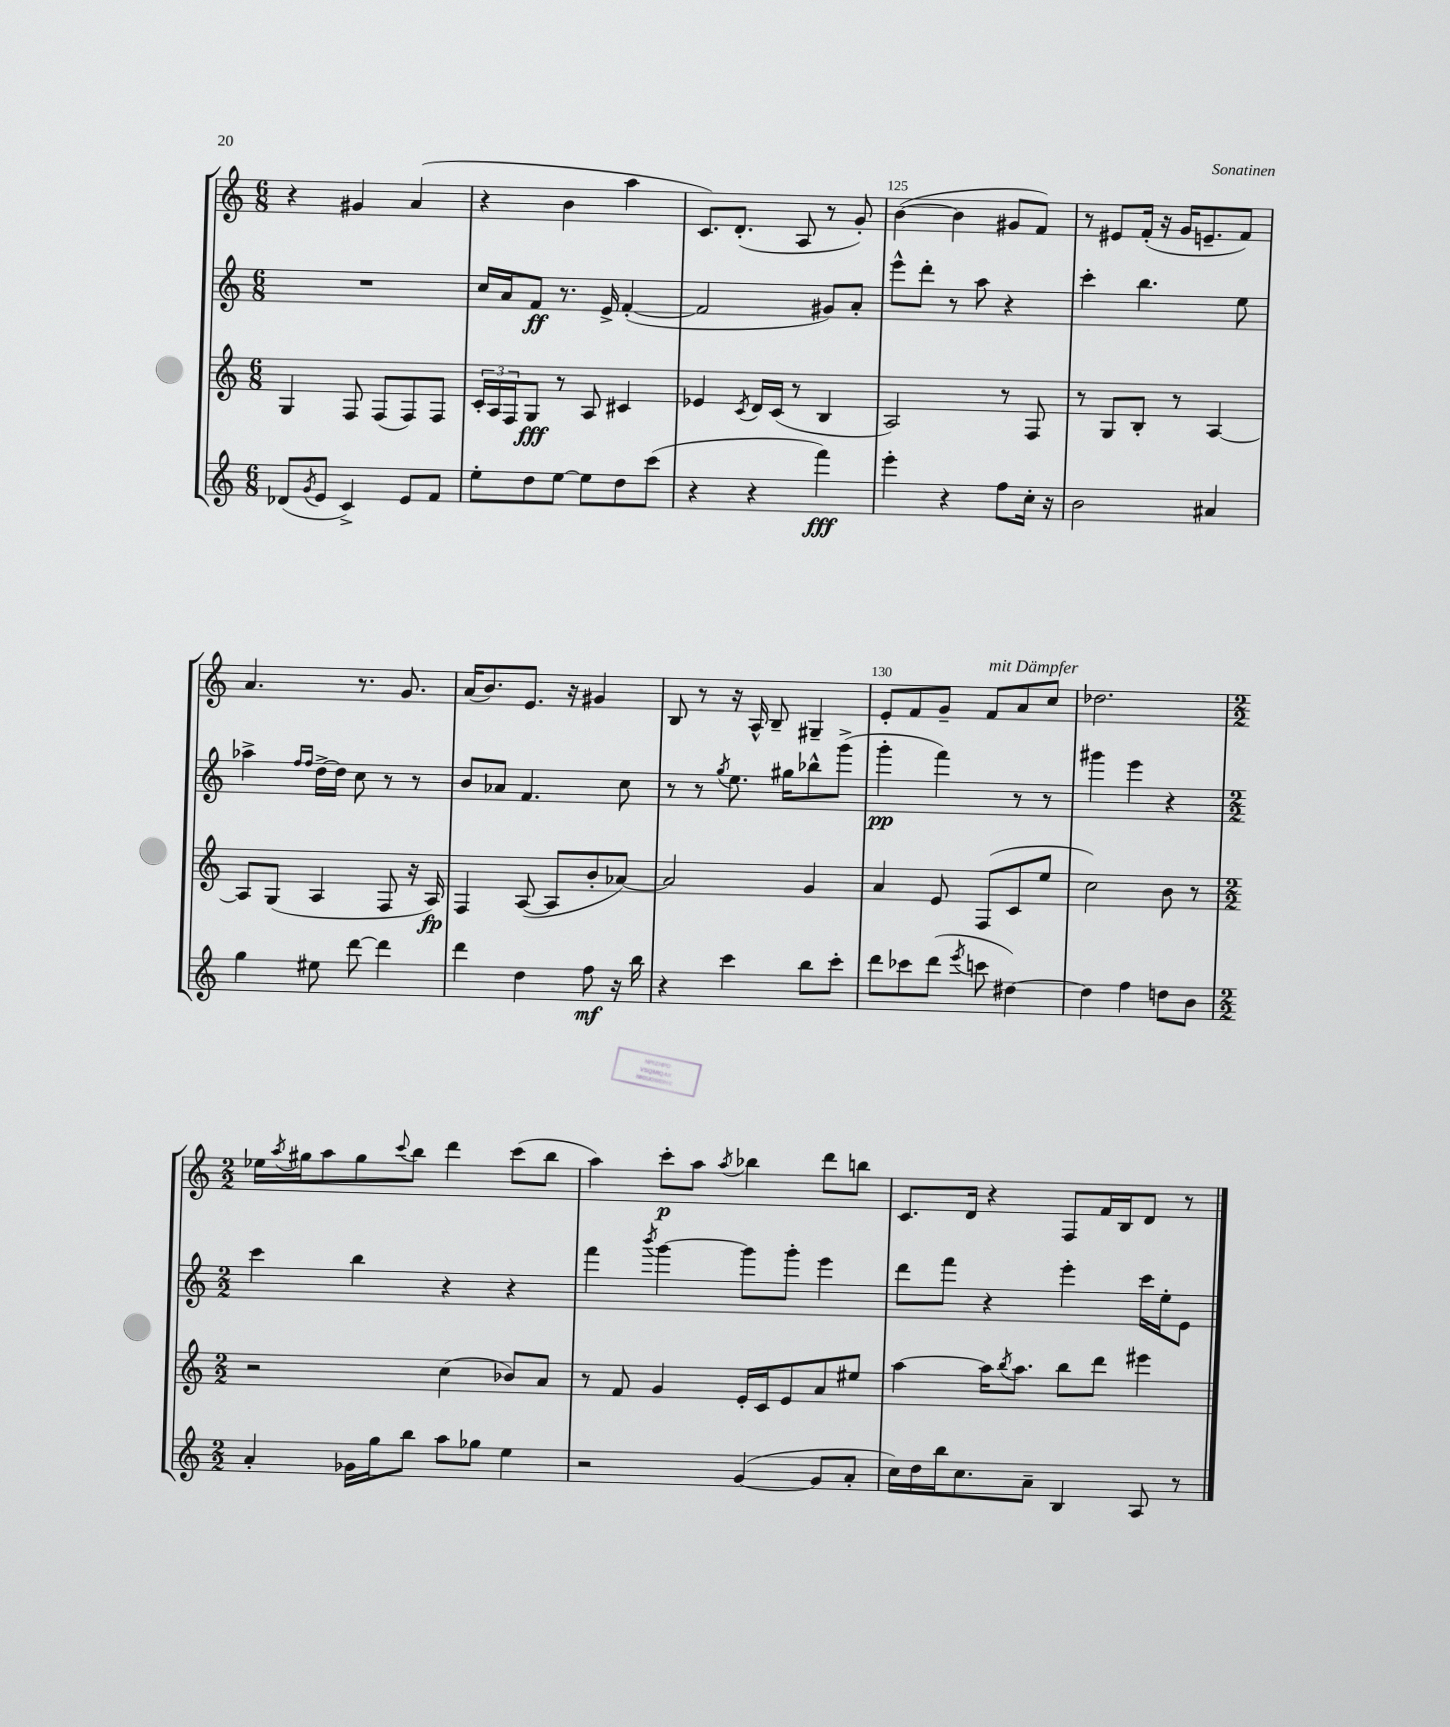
<<
\new StaffGroup <<
\new Staff = "s0" {
    \clef treble \key c \major \numericTimeSignature \time 6/8
    r4 gis'4 a'4( |
    r4 b'4 a''4 |
    c'8.) d'8.-.( a8 r8 g'8-.) |
    b'4~( b'4 gis'8 f'8) |
    r8 eis'8 f'16-.( r16 g'16 e'8.-- f'8) |
    a'4. r8. g'8. |
    a'16( b'8.) e'8. r16 gis'4 |
    b8 r8 r16 a16-^ b8-- gis4-- |
    e'8-. f'8 g'8-- f'8^\markup { \italic "mit Dämpfer" } a'8 c''8 |
    des''2. |
    \numericTimeSignature \time 2/2 ees''16 \acciaccatura { a''8 } gis''16 a''8 gis''8 \appoggiatura { c'''8 } b''8 d'''4 c'''8( b''8 |
    a''4) c'''8-.\p a''8 \acciaccatura { a''8 } bes''4 d'''8 b''8 |
    c'8. d'16 r4 f8 f'16 b16 d'8 r8 \bar "|." |
}
\new Staff = "s1" {
    \clef treble \key c \major \numericTimeSignature \time 6/8
    R2. |
    c''16 a'16 f'8\ff r8. e'16-> f'4~-.( |
    f'2 gis'8) a'8-. |
    e'''8-^ d'''8-. r8 a''8 r4 |
    c'''4-. b''4. e''8 |
    aes''4-> \grace { f''16 f''16 } d''16~-> d''16 c''8 r8 r8 |
    b'8 aes'8 f'4. c''8 |
    r8 r8 \acciaccatura { g''8 } e''8. gis''16 bes''8-^ g'''8->( |
    g'''4-.\pp f'''4) r8 r8 |
    gis'''4 e'''4 r4 |
    \numericTimeSignature \time 2/2 c'''4 b''4 r4 r4 |
    f'''4 \acciaccatura { b'''8 } g'''4~ g'''8 g'''8-. e'''4 |
    d'''8 f'''8 r4 e'''4-. c'''16 e''16-. e'8 \bar "|." |
}
\new Staff = "s2" {
    \clef treble \key c \major \numericTimeSignature \time 6/8
    g4 f8 f8( f8) f8 |
    \tuplet 3/2 { c'16-. a16 f16 } g8\fff r8 a8 cis'4 |
    ees'4 \acciaccatura { c'8 } d'16 c'16( r8 b4 |
    a2) r8 f8 |
    r8 g8 b8-. r8 a4~ |
    a8 g8( a4 f8 r16 a16\fp) |
    f4 a8~( a8 b'8-. aes'8~) |
    aes'2 g'4 |
    a'4 e'8 f8( c'8 e''8 |
    c''2) b'8 r8 |
    \numericTimeSignature \time 2/2 r2 c''4( bes'8) a'8 |
    r8 f'8 g'4 e'16-. c'16 e'8 a'8 eis''8 |
    a''4~ a''16 \acciaccatura { b''8 } a''8. b''8 d'''8 eis'''4 \bar "|." |
}
\new Staff = "s3" {
    \clef treble \key c \major \numericTimeSignature \time 6/8
    des'8( \acciaccatura { g'8 } e'8 c'4->) e'8 f'8 |
    e''8-. d''8 e''8~ e''8 d''8 c'''8( |
    r4 r4 f'''4\fff) |
    e'''4-. r4 f''8 c''16-. r16 |
    b'2 ais'4 |
    g''4 eis''8 d'''8~ d'''4 |
    d'''4 d''4 f''8\mf r16 b''16 |
    r4 c'''4 b''8 c'''8-. |
    d'''8 ces'''8 d'''8( \acciaccatura { e'''8 } c'''8 dis''4~) |
    dis''4 f''4 d''8 b'8 |
    \numericTimeSignature \time 2/2 a'4-. ges'16 g''16 b''8 a''8 ges''8 e''4 |
    r2 g'4~( g'8 a'8-. |
    c''16) d''16 b''16 c''8. a'8-- b4 a8 r8 \bar "|." |
}
>>
>>
\layout { \context { \Score currentBarNumber = #122 \override BarNumber.break-visibility = ##(#f #t #t) barNumberVisibility = #(every-nth-bar-number-visible 5) } }
